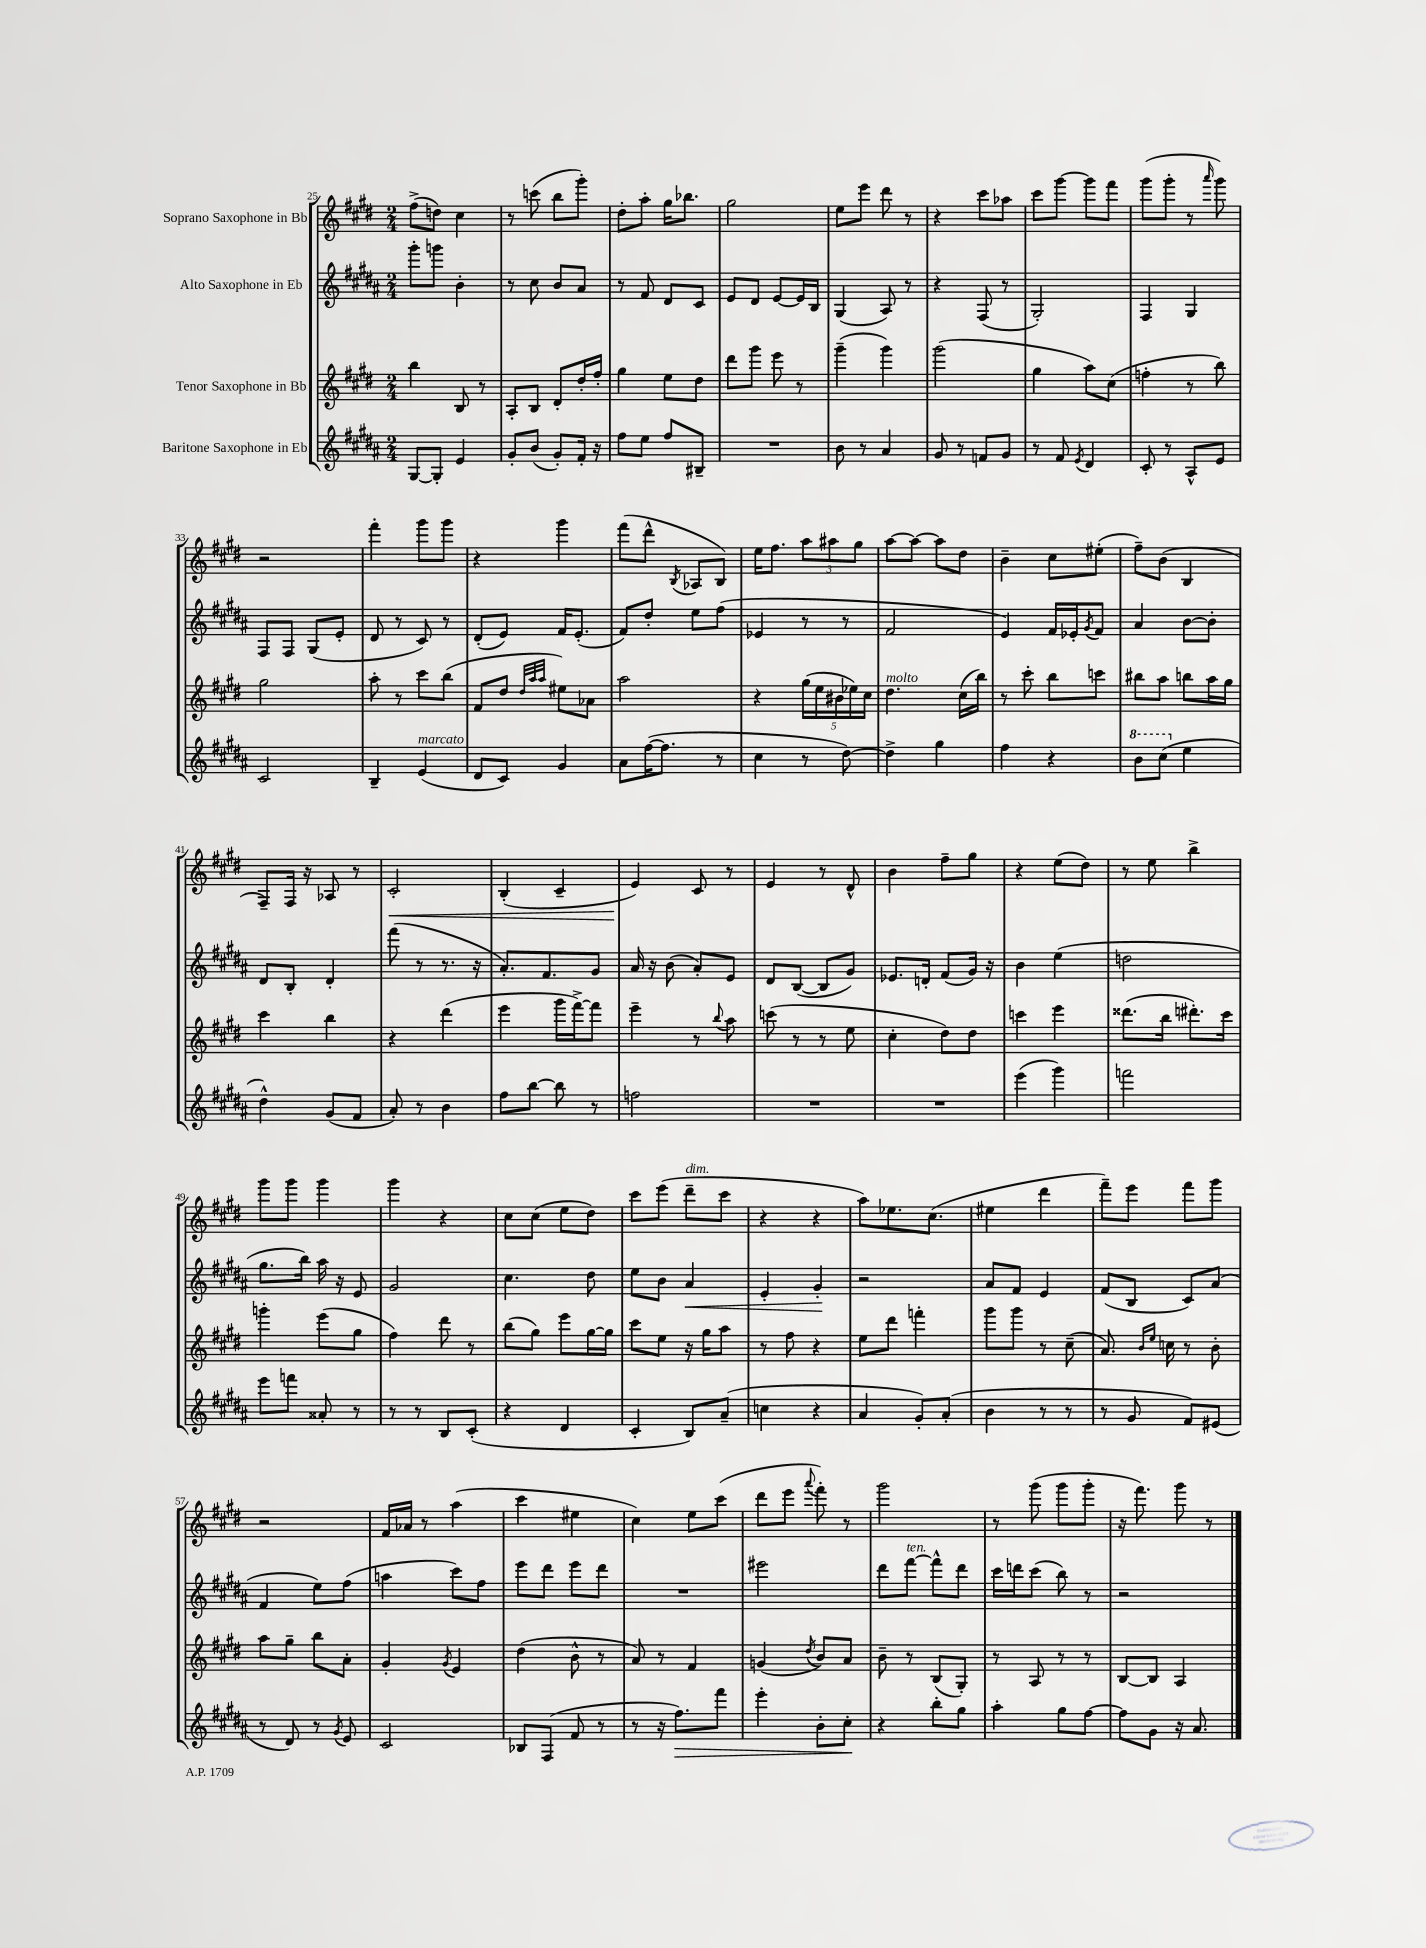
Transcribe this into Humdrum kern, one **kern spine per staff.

**kern	**kern	**kern	**kern
*staff4	*staff3	*staff2	*staff1
*clefG2	*clefG2	*clefG2	*clefG2
*k[f#c#g#d#a#]	*k[f#c#g#d#]	*k[f#c#g#d#a#]	*k[f#c#g#d#]
*M2/4	*M2/4	*M2/4	*M2/4
[8G#	4bb	8ggg#'	(8ff#^
8G#']	.	8ggg	8dd)
4e	8B	4b'	4cc#
.	8r	.	.
=	=	=	=
8g#'	8A'	8r	8r
(8b	8B	8cc#	(8ccc
8g#')	8d#'	8b	8bb
16f#'	16dd#'	8a#	8ggg#')
16r	16ff#'	.	.
=	=	=	=
8ff#	4gg#	8r	8dd#'
8ee	.	8f#	8aa'
8ff#	8ee	8d#	16gg#
.	.	.	8.bb-
8B#~	8dd#	8c#	.
=	=	=	=
2r	8ddd#	8e	2gg#
.	8ggg#	8d#	.
.	8eee	[8e	.
.	8r	16e]	.
.	.	16B	.
=	=	=	=
8b	(4ggg#~	(4G#	8ee
8r	.	.	8eee
4a#	4ggg#)	8A#)	8ddd#
.	.	8r	8r
=	=	=	=
8g#	(2ggg#	4r	4r
8r	.	.	.
8f	.	(8F#	8ccc#
8g#	.	8r	8aa-
=	=	=	=
8r	4gg#	2G#')	8ccc#
8f#	.	.	[8ggg#
8qe	.	.	.
4d#	8aa)	.	8ggg#]
.	(8cc#	.	8fff#
=	=	=	=
8c#'	4ff'	4F#	(8ggg#
8r	.	.	8ggg#'
8A#^^	8r	4G#	8r
.	.	.	16qqaaa
8e	8bb)	.	8ggg#)
=	=	=	=
2c#	2gg#	8F#	2r
.	.	8F#	.
.	.	(8G#	.
.	.	8e'	.
=	=	=	=
4B~	8aa'	8d#	4fff#'
.	8r	8r	.
(4e	8ccc#	8c#)	8ggg#
.	(8bb	8r	8ggg#
=	=	=	=
8d#	8f#	(8d#'	4r
8c#)	8dd#	8e)	.
.	32qqdd#	.	.
.	32qqaa	.	.
.	32qqaa	.	.
4g#	8ee#)	16f#	4ggg#
.	.	(8.e'	.
.	8a-	.	.
=	=	=	=
8a#	2aa	8f#)	(8fff#
([16ff#	.	8dd#'	8ddd#^^
8.ff#]	.	.	.
.	.	.	8qB
.	.	8ee	8A-
8r	.	(8ff#	8B)
=	=	=	=
4cc#	4r	4e-	16ee
.	.	.	8.ff#
8r	(20gg#	8r	12aa
.	20ee	.	.
.	.	.	12aa#
.	20b#	.	.
[8dd#)	.	8r	.
.	20ee-)	.	.
.	.	.	12gg#
.	20cc#	.	.
=	=	=	=
4dd#^]	4.dd#	2f#	[8aa
.	.	.	8aa_
4gg#	.	.	8aa]
.	(16cc#	.	8dd#
.	16bb)	.	.
=	=	=	=
4ff#	8r	4e)	4b~
.	8ccc#'	.	.
4r	8bb	16f#	8cc#
.	.	16e-'	.
.	.	8qg#	.
.	8ccc	8f#	(8ee#'
=	=	=	=
8bb	8bb#	4a#	8ff#~)
(8ccc#	8aa	.	(8b
4ee	8bb	[8b	4B
.	16aa	8b']	.
.	16gg#	.	.
=	=	=	=
4dd#^^)	4ccc#	8d#	8F#~)
.	.	8B'	16F#
.	.	.	16r
(8g#	4bb	4d#'	8A-
8f#	.	.	8r
=	=	=	=
8a#')	4r	(8fff#	2c#'
8r	.	8r	.
4b	(4ddd#	8.r	.
.	.	16r	.
=	=	=	=
8ff#	4eee	8.a#')	(4B'
[8bb	.	.	.
.	.	8.f#	.
8bb]	16ggg#	.	4c#~
.	[16fff#^)	.	.
8r	8fff#]	8g#	.
=	=	=	=
2ff	4eee~	16a#	4e)
.	.	16r	.
.	.	(8b	.
.	8r	8a#')	8c#
.	8qqbb	.	.
.	8aa	8e	8r
=	=	=	=
2r	(8ccc	8d#	4e
.	8r	([8B	.
.	8r	8B]	8r
.	8ee	8g#)	8d#^^
=	=	=	=
2r	4cc#'	8.e-	4b
.	.	16d'	.
.	8dd#)	(8f#	8ff#~
.	8dd#	16g#)	8gg#
.	.	16r	.
=	=	=	=
(4eee	4ccc	4b	4r
4ggg#)	4eee	(4ee	(8ee
.	.	.	8dd#)
=	=	=	=
2fff	(8.ddd##	2dd	8r
.	.	.	8ee
.	16bb	.	.
.	8.ddd#')	.	4bb^
.	16ccc#	.	.
=	=	=	=
8eee	4ggg'	8.gg#	8ggg#
8fff	.	.	8ggg#
.	.	16bb)	.
8a##'	(8eee	16aa#	4ggg#
.	.	16r	.
8r	8gg#	8e	.
=	=	=	=
8r	4ff#)	2g#	4ggg#
8r	.	.	.
8B	8ddd#	.	4r
(8c#'	8r	.	.
=	=	=	=
4r	(8bb	4.cc#	8cc#
.	8gg#)	.	(8cc#
4d#	8eee	.	8ee
.	[16gg#	8dd#	8dd#)
.	16gg#]	.	.
=	=	=	=
4c#'	8ccc#	8ee	8ccc#
.	8ee	8b	(8eee
8B)	16r	4a#	8ddd#~
.	16gg#	.	.
(8a#~	8aa	.	8ccc#
=	=	=	=
4cc	8r	4e'	4r
.	8ff#	.	.
4r	4r	4g#'	4r
=	=	=	=
4a#	8ee	2r	8aa)
.	8ddd#	.	8.ee-
8g#')	4fff'	.	.
.	.	.	(8.cc#
(8a#'	.	.	.
=	=	=	=
4b	8ggg#	8a#	4ee#
.	8ggg#	8f#	.
8r	8r	4e	4ddd#
8r	(8cc#~	.	.
=	=	=	=
8r	8.a)	(8f#	8fff#~)
8g#	.	8B	8eee
.	16qqb	.	.
.	16qqee	.	.
.	16cc	.	.
8f#)	8r	8c#)	8fff#
(8e#	8b'	(8a#	8ggg#
=	=	=	=
8r	8aa	4f#	2r
8d#)	8gg#~	.	.
8r	8bb	8ee)	.
8qg#	.	.	.
8e	8a'	(8ff#	.
=	=	=	=
2c#	4g#'	4aa	16f#
.	.	.	16a-
.	.	.	8r
.	8qg#	.	.
.	4e	8ccc#)	(4aa
.	.	8ff#	.
=	=	=	=
8B-	(4dd#	8eee	4ccc#
(8F#	.	8ddd#	.
8f#	8b^^	8eee	4ee#
8r	8r	8ddd#	.
=	=	=	=
8r	8a)	2r	4cc#)
16r	8r	.	.
8.ff#)	.	.	.
.	4f#	.	8ee
8fff#	.	.	(8ccc#
=	=	=	=
4eee'	(4g	2eee#	8ddd#
.	.	.	8eee
.	8qdd#	.	8qqaaa
8b'	8b)	.	8fff#')
8cc#'	8a	.	8r
=	=	=	=
4r	8b~	8ddd#	2ggg#
.	8r	[8fff#	.
8bb'	(8B	8fff#^^]	.
8gg#	8G#')	8ddd#	.
=	=	=	=
4aa#'	8r	16ccc#	8r
.	.	16ddd	.
.	8A	(8ccc#	(8ggg#
8gg#	8r	8bb)	8ggg#
[8ff#	8r	8r	8ggg#'
=	=	=	=
8ff#]	[8B	2r	16r
.	.	.	8.fff#)
8g#	8B]	.	.
16r	4A	.	8ggg#
8.a#	.	.	.
.	.	.	8r
==	==	==	==
*-	*-	*-	*-
